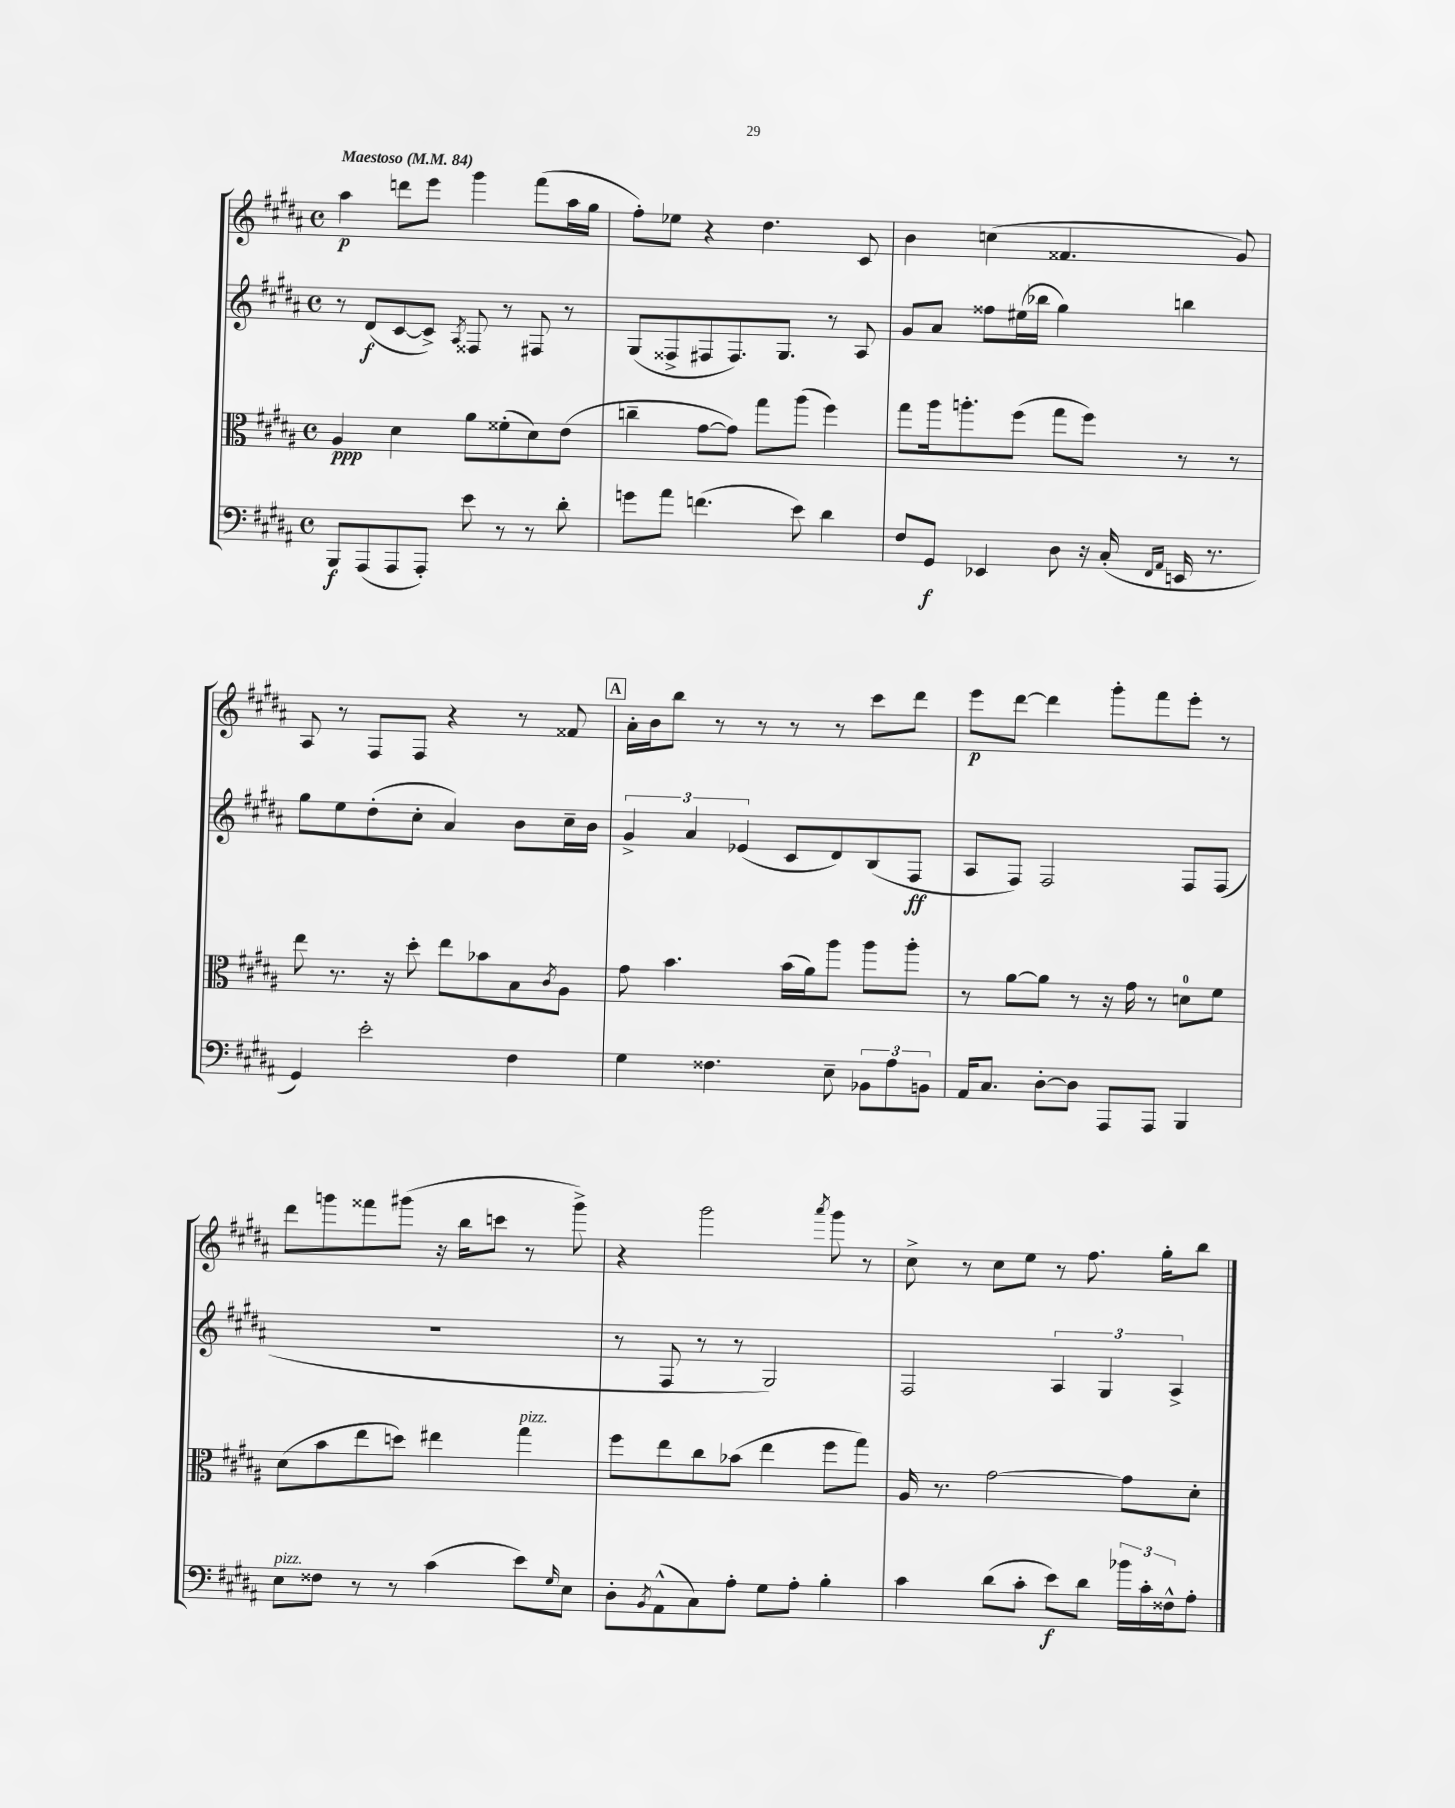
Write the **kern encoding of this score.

**kern	**kern	**kern	**kern
*staff4	*staff3	*staff2	*staff1
*clefF4	*clefC3	*clefG2	*clefG2
*k[f#c#g#d#a#]	*k[f#c#g#d#a#]	*k[f#c#g#d#a#]	*k[f#c#g#d#a#]
*M4/4	*M4/4	*M4/4	*M4/4
*met(c)	*met(c)	*met(c)	*met(c)
*MM84	*MM84	*MM84	*MM84
8BBB	4A#	8r	4aa#
(8AAA#	.	(8d#	.
8AAA#	4d#	[8c#	8ddd
8AAA#')	.	8c#^])	8eee
.	.	8qA#	.
8e	8a#	8F##	4ggg#
8r	(8f##'	8r	.
8r	8d#)	8F#	(8fff#
8d#'	(8e	8r	16aa#
.	.	.	16gg#
=	=	=	=
8g	4cc~	(8G#	8ff#')
8a#	.	8F##^	8ee-
(4.f	[8g#	8F#	4r
.	8g#])	8.F#)	.
.	8gg#	.	4.dd#
.	.	8.G#	.
8e)	(8aa#	.	.
4d#	4ff#)	8r	.
.	.	8A#	8c#
=	=	=	=
8F#	8gg#	8g#	4b
8GG#	16aa#	8a#	.
.	8.aa'	.	.
4EE-	.	8ff##	(4cc
.	(8ff#	(16ee#	.
.	.	16bb-	.
8D#	8gg#	4gg#)	4.f##
16r	8ff#)	.	.
(16C#'	.	.	.
16qqFF#	.	.	.
16qqAA#	.	.	.
16EE	8r	4bb	.
8.r	.	.	.
.	8r	.	8g#)
=	=	=	=
4GG#)	8ee	8gg#	8A#
.	8.r	8ee	8r
2e'	.	(8dd#'	8F#
.	16r	.	.
.	8dd#'	8cc#'	8F#
.	8ee	4a#)	4r
.	8b-	.	.
4F#	8B	8b	8r
.	8qc#	.	.
.	8A#	16cc#~	8f##
.	.	16b	.
=	=	=	=
4G#	8g#	6g#^	16a#'
.	.	.	16b
.	4.b	.	8bb
.	.	6a#	.
4.F##	.	.	8r
.	.	(6e-	.
.	.	.	8r
.	(16b	8c#	8r
.	16a#)	.	.
8E~	8aa#	8d#)	8r
12BB-	8aa#	(8B	8ccc#
12A#	.	.	.
.	8aa#'	8F#	8ddd#
12BB	.	.	.
=	=	=	=
16AA#	8r	8A#	8eee
8.C#	.	.	.
.	[8a#	8F#)	[8ddd#
[8D#'	8a#]	2F#	4ddd#]
8D#]	8r	.	.
8AAA#	16r	.	8ggg#'
.	16g#	.	.
8AAA#	8r	.	8fff#
4BBB	8d	8F#	8eee'
.	8f#	(8F#	8r
=	=	=	=
8E	(8d#	1r	8ddd#
8F##	8b	.	8ggg
8r	8ee	.	8fff##
8r	8dd)	.	(8ggg#
(4c#	4ee#	.	16r
.	.	.	16bb
.	.	.	8ccc
8e)	4gg#	.	8r
16qqG#	.	.	.
8E	.	.	8ggg#^)
=	=	=	=
8D#'	8ff#	8r	4r
8qBB	.	.	.
(8AA#^^	8ee	8F#	.
8C#)	8cc#	8r	2ggg#
8A#'	(8b-	8r	.
8G#	4ee	2G#)	.
8A#'	.	.	.
.	.	.	8qaaa#
4B'	8ff#	.	8ggg#
.	8gg#)	.	8r
=	=	=	=
4c#	16A#	2F#	8cc#^
.	8.r	.	.
.	.	.	8r
(8d#	[2g#	.	8cc#
8c#'	.	.	8ee
8e)	.	6A#	8r
8d#	.	.	8.ff#
.	.	6G#	.
24b-	8g#]	.	.
24c#'	.	.	.
.	.	.	16gg#'
24F##^^	.	6A#^	.
8A#'	8d#'	.	8bb
==	==	==	==
*-	*-	*-	*-
